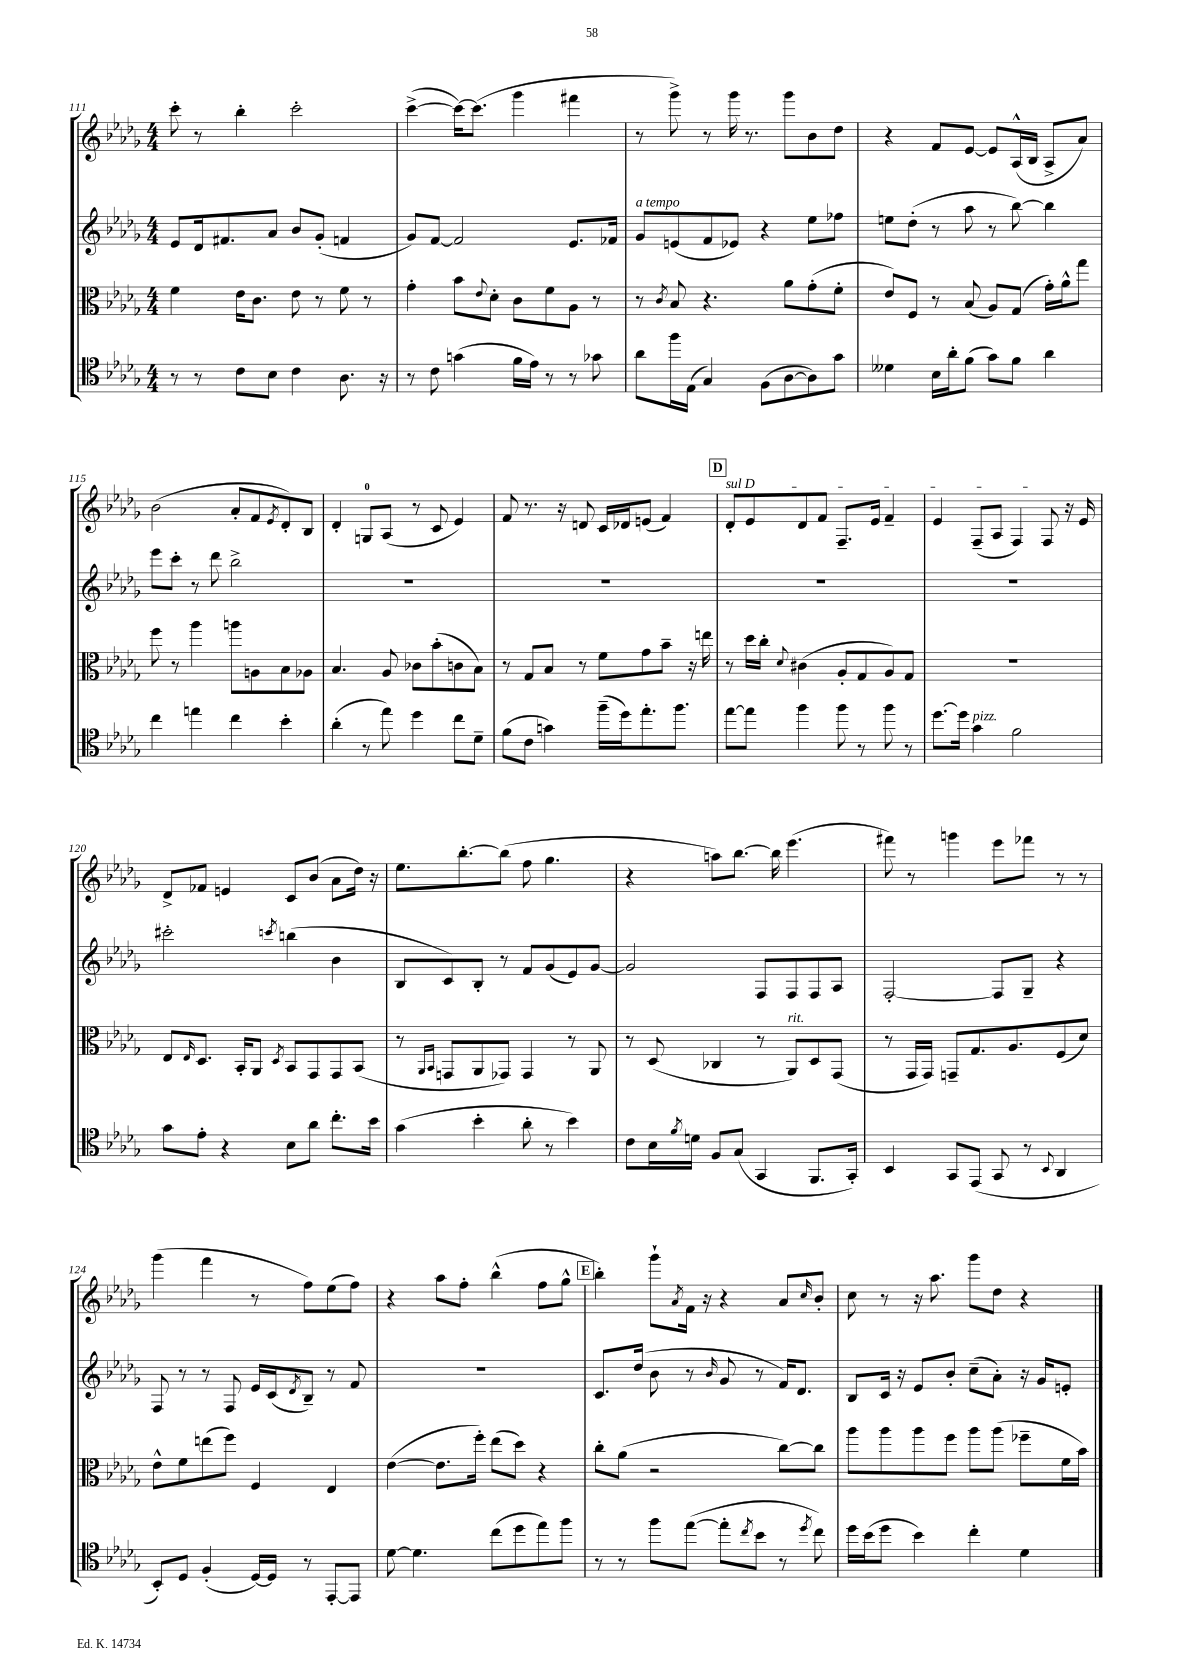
<<
\new StaffGroup <<
\new Staff = "s0" {
    \clef treble \key des \major \numericTimeSignature \time 4/4
    c'''8-. r8 bes''4-. c'''2-. |
    c'''4~->( c'''16~) c'''8.( ges'''4 fis'''4 |
    r8 ges'''8->) r8 ges'''16 r8. ges'''8 bes'8 des''8 |
    r4 f'8 ees'8~ ees'8 aes16-^( bes16 aes8-> aes'8) |
    bes'2( aes'8-. f'8 \acciaccatura { ees'8 } des'8-.) bes8 |
    des'4-. g8-0 aes8( r8 c'8 ees'4) |
    f'8 r8. r16 d'8 c'16 des'16 e'8( f'4) |
    \mark \markup { \box "D" } \once \override TextSpanner.bound-details.left.text = \markup { \italic "sul D" } des'8-.\startTextSpan ees'8 des'8 f'8 f8.-- ees'16 f'4-- |
    ees'4 f8--( aes8 f4) f8\stopTextSpan r16 ees'16 |
    des'8-> fes'8 e'4 c'8 bes'8( aes'8 des''16) r16 |
    ees''8. bes''8.~-. bes''8( f''8 ges''4. |
    r4 a''8) bes''8.~ bes''16 ees'''4.( |
    fis'''8) r8 g'''4 ees'''8 fes'''8 r8 r8 |
    ges'''4( f'''4 r8 f''8) ees''8( f''8) |
    r4 aes''8 f''8-. bes''4-^( f''8 ges''8-^ |
    \mark \markup { \box "E" } bes''4-.) ges'''8-! \acciaccatura { aes'8 } f'16 r16 r4 aes'8 \grace { c''16 } bes'8-. |
    c''8 r8 r16 aes''8. ges'''8 des''8 r4 \bar "|." |
}
\new Staff = "s1" {
    \clef treble \key des \major \numericTimeSignature \time 4/4
    ees'8 des'16 fis'8. aes'8 bes'8 ges'8-.( f'4 |
    ges'8) f'8~ f'2 ees'8. fes'16 |
    ges'8^\markup { \italic "a tempo" } e'8( f'8 ees'8) r4 ees''8 fes''8 |
    e''8 des''8-.( r8 aes''8 r8 bes''8~) bes''4 |
    ees'''8 c'''8-. r8 des'''8 bes''2-> |
    R1 |
    R1 |
    \mark \markup { \box "D" } R1 |
    R1 |
    cis'''2-. \acciaccatura { c'''8 } b''4( bes'4 |
    bes8 c'8) bes8-. r8 f'8 ges'8( ees'8) ges'8~ |
    ges'2 f8 f8 f8 aes8 |
    f2~-. f8 ges8-- r4 |
    f8 r8 r8 f8 ees'16 c'16( \acciaccatura { des'8 } bes8--) r8 f'8 |
    R1 |
    \mark \markup { \box "E" } c'8. des''16( bes'8 r8 \grace { bes'16 } ges'8 r8 f'16) des'8. |
    bes8 c'16 r16 ees'8 bes'8-. c''8--( aes'8-.) r16 ges'16 e'8-. \bar "|." |
}
\new Staff = "s2" {
    \clef alto \key des \major \numericTimeSignature \time 4/4
    f'4 ees'16 c'8. ees'8 r8 f'8 r8 |
    ges'4-. bes'8 \appoggiatura { ees'8 } des'8-. c'8 f'8 aes8 r8 |
    r8 \acciaccatura { c'8 } bes8 r4. aes'8 ges'8-.( f'8-. |
    ees'8) f8 r8 bes8( aes8) ges8( ges'16-.) aes'16-^ ges''8 |
    f''8 r8 aes''4 a''8 a8 bes8 aes8 |
    bes4. aes8 ces'8 bes'8-.( c'8 bes8) |
    r8 ges8 bes8 r8 f'8 ges'8 bes'8-- r16 e''16 |
    \mark \markup { \box "D" } r8 des''16 c''16-. \appoggiatura { des'8 } cis'4( aes8-. ges8 aes8) ges8 |
    R1 |
    ees8 \grace { ees16 } des8. bes,16-. aes,8 \acciaccatura { des8 } bes,8 ges,8 ges,8 bes,8( |
    r8 \grace { aes,16 bes,16 } g,8 aes,8 ges,8) ges,4 r8 aes,8 |
    r8 des8( ces4 r8 aes,8^\markup { \italic "rit." }) des8 ges,8( |
    r8 ges,16 ges,16) g,8-- ges8. aes8. f8( des'8) |
    ees'8-^ f'8 e''8( f''8) f4 ees4 |
    ees'4~( ees'8. f''16-.) ees''8( des''8) r4 |
    \mark \markup { \box "E" } c''8-. aes'8( r2 c''8~) c''8 |
    aes''8 aes''8 aes''8 f''8 aes''8 aes''8( fes''8-- f'16 bes'16) \bar "|." |
}
\new Staff = "s3" {
    \clef tenor \key des \major \numericTimeSignature \time 4/4
    r8 r8 c'8 bes8 c'4 aes8. r16 |
    r8 c'8 g'4( f'16 ees'16) r8 r8 ges'8 |
    aes'8 f''16 ees16( ges4) f8( aes8~ aes8) ges'8 |
    deses'4 bes16 aes'16-. f'8( ges'8) f'8 aes'4 |
    c''4 e''4 c''4 bes'4-. |
    aes'4-.( r8 ees''8) des''4 c''8 des'8-- |
    f'8( c'8 g'4) f''16--( des''16) ees''8.-. f''8. |
    \mark \markup { \box "D" } ees''8~ ees''8 f''4 f''8 r8 f''8 r8 |
    des''8.~ des''16 ges'4^\markup { \italic "pizz." } f'2 |
    ges'8 ees'8-. r4 bes8 aes'8 c''8.-. bes'16 |
    ges'4( bes'4-. aes'8-. r8 bes'4) |
    c'8 bes16 \acciaccatura { f'8 } d'16 f8 ges8( ges,4 f,8. ges,16-.) |
    bes,4 ges,8 ees,8( ges,8 r8 \appoggiatura { bes,8 } aes,4 |
    bes,8-.) des8 f4-.( des16~) des16 r8 ees,8~-. ees,8 |
    des'8~ des'4. c''8( des''8 ees''8) f''8 |
    \mark \markup { \box "E" } r8 r8 f''8 ees''8~( ees''8-. \acciaccatura { c''8 } bes'8 r8 \acciaccatura { des''8 } c''8) |
    des''16 bes'16( des''8 bes'4) c''4-. des'4 \bar "|." |
}
>>
>>
\layout { \context { \Score currentBarNumber = #111 } }
